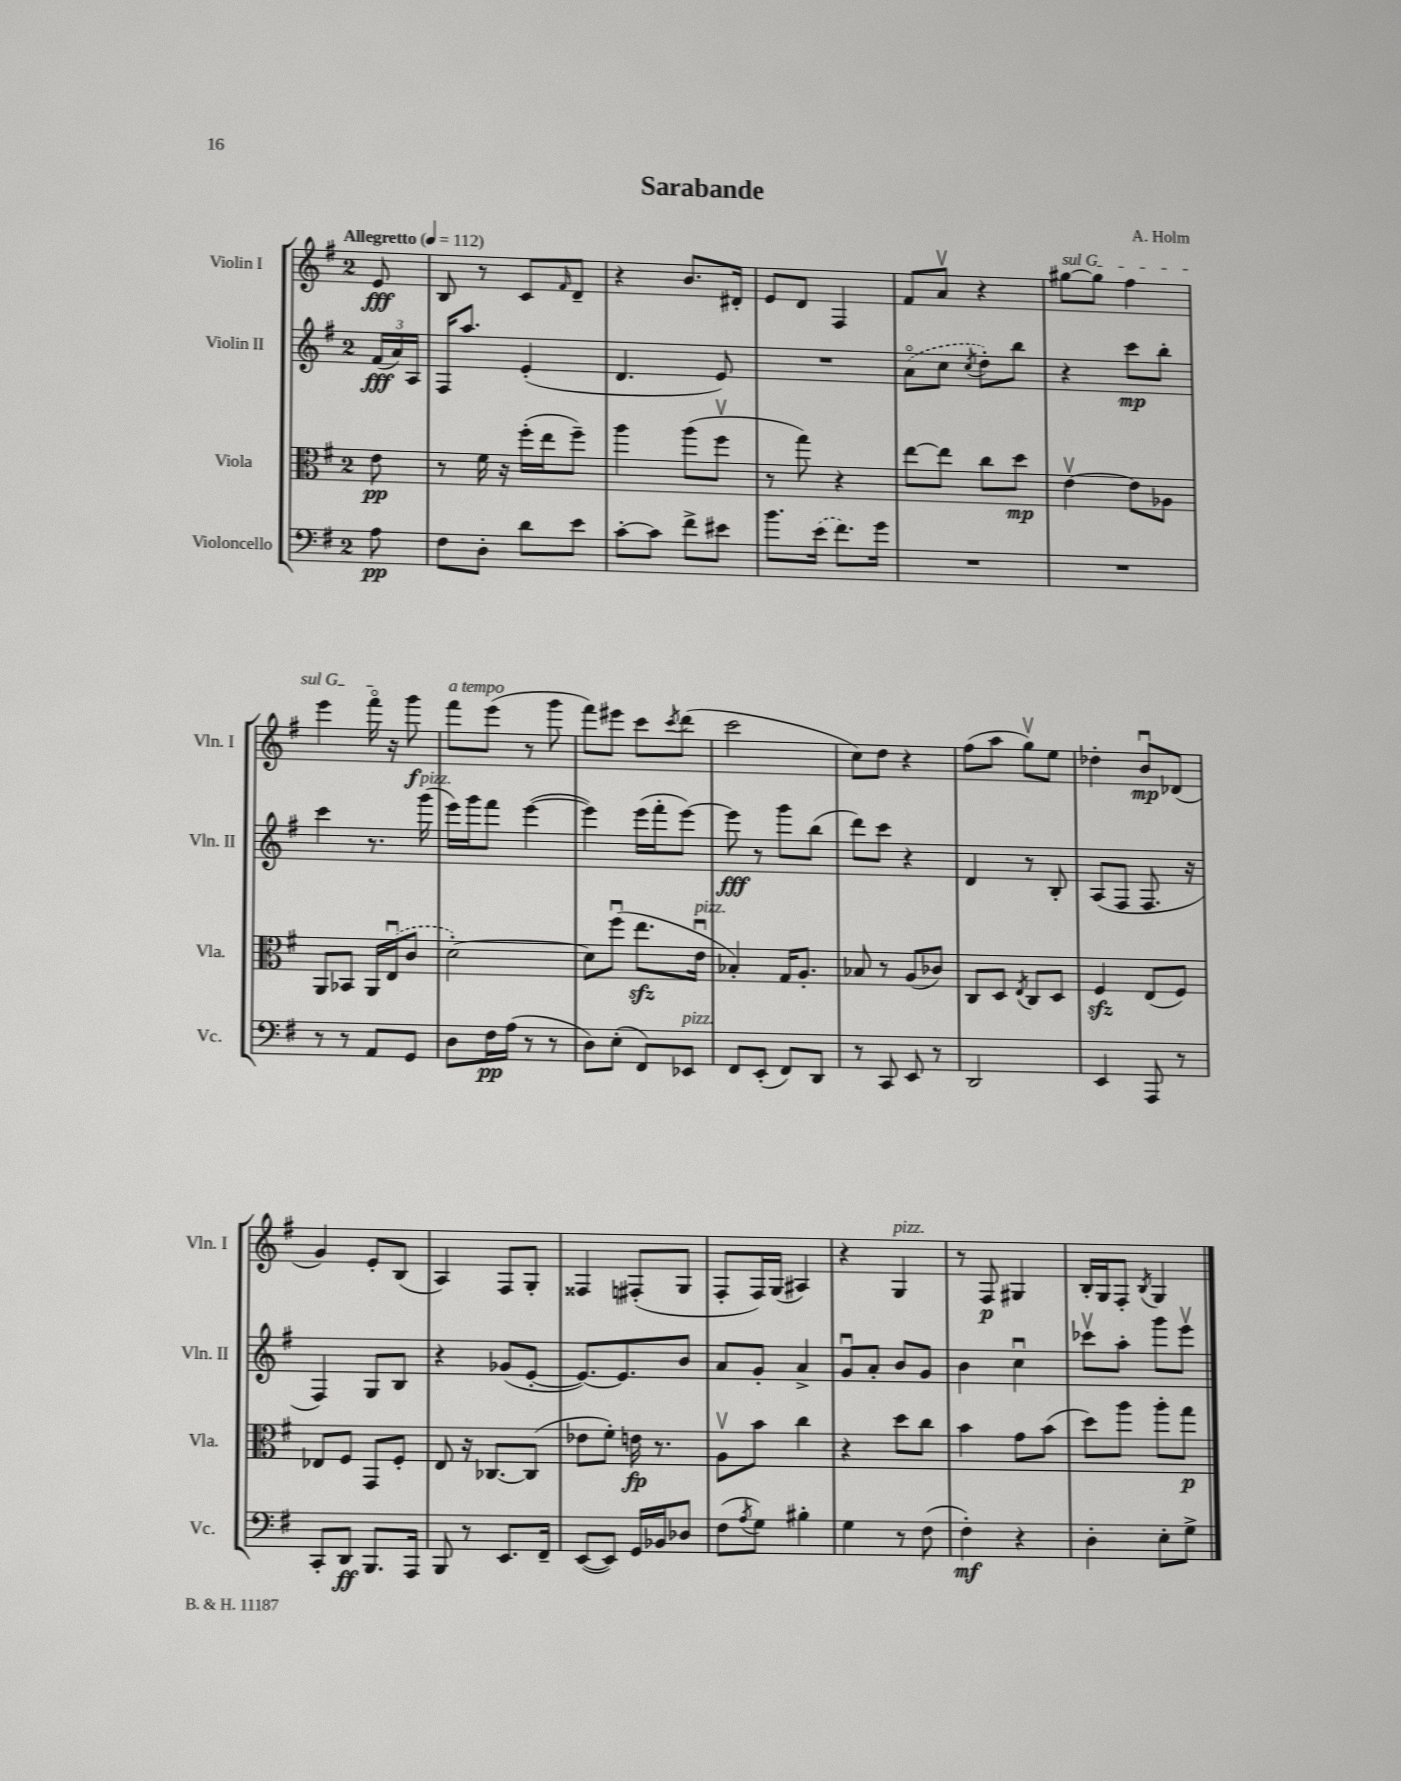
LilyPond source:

\header { title = "Sarabande" composer = "A. Holm" }
<<
\new StaffGroup <<
\new Staff = "s0" \with { instrumentName = "Violin I" shortInstrumentName = "Vln. I" } {
    \clef treble \key g \major \once \override Staff.TimeSignature.style = #'single-digit \time 2/4 \partial 8 \tempo "Allegretto" 4 = 112
    e'8\fff |
    b8 r8 c'8 \grace { fis'16 } d'8-- |
    r4 b'8. dis'16-. |
    e'8 d'8 fis4 |
    fis'8 a'8\upbow r4 |
    \once \override TextSpanner.bound-details.left.text = \markup { \italic "sul G" } gis''8~\startTextSpan gis''8 fis''4 |
    e'''4 fis'''16\flageolet\stopTextSpan r16 g'''8\f |
    fis'''8^\markup { \italic "a tempo" } e'''8( r8 g'''8 |
    fis'''8) eis'''8 c'''8 \acciaccatura { c'''8 } d'''8( |
    c'''2 |
    c''8) d''8 r4 |
    fis''8( a''8 g''8\upbow) e''8 |
    des''4-. b'8\downbow\mp des'8( |
    g'4) e'8-. b8( |
    a4) fis8 g8-. |
    fisis4 fis8-.( g8 |
    fis8-. fis16) g16( ais4) |
    r4 g4^\markup { \italic "pizz." } |
    r8 fis8\p gis4 |
    b16-. g16 fis8-. \acciaccatura { b8 } g4 \bar "|." |
}
\new Staff = "s1" \with { instrumentName = "Violin II" shortInstrumentName = "Vln. II" } {
    \clef treble \key g \major \once \override Staff.TimeSignature.style = #'single-digit \time 2/4 \partial 8
    \tuplet 3/2 { fis'16\fff( a'16) a16 } |
    fis16 a''8. e'4-.( |
    d'4. e'8) |
    R2 |
    \once \slurDashed a'8\flageolet( c''8 \acciaccatura { c''8 } d''8-.) b''8 |
    r4 c'''8\mp b''8-. |
    c'''4 r8. g'''16^\markup { \italic "pizz." }( |
    e'''16) g'''16 fis'''8 e'''4~( |
    e'''4) e'''16( fis'''16-. e'''8~) |
    e'''8\fff r8 g'''8 b''8( |
    d'''8) c'''8 r4 |
    d'4 r8 b8-. |
    a8( fis8 fis8. r16 |
    fis4) g8 b8 |
    r4 ges'8( e'8~-. |
    e'8.~) e'8. b'8 |
    a'8 g'8-. a'4-> |
    g'8\downbow a'8-. b'8 g'8 |
    b'4 c''4\downbow |
    ces'''8\upbow a''8-. g'''8 e'''8\upbow \bar "|." |
}
\new Staff = "s2" \with { instrumentName = "Viola" shortInstrumentName = "Vla." } {
    \clef alto \key g \major \once \override Staff.TimeSignature.style = #'single-digit \time 2/4 \partial 8
    e'8\pp |
    r8 fis'16 r16 fis''16-.( e''16 fis''8--) |
    a''4 a''8( fis''8\upbow |
    r8 g''8) r4 |
    e''8~ e''8 c''8 d''8\mp |
    e'4~\upbow e'8 aes8 |
    a,8 bes,8 a,16 \once \slurDashed e16\downbow( c'8 |
    d'2~-.) |
    d'8 fis''8\downbow( e''8.\sfz e'16\downbow^\markup { \italic "pizz." } |
    bes4-.) g16 a8.-. |
    bes8 r8 a8( ces'8) |
    c8 d8 \acciaccatura { e8 } c8 d8 |
    fis4\sfz e8( fis8) |
    ees8 fis8 g,8 fis8-. |
    e8 r16 ces8.~ ces8( |
    ees'8 fis'8-.) e'16\fp r8. |
    a8\upbow b'8 c''4 |
    r4 d''8 c''8 |
    b'4 g'8 b'8( |
    d''8) a''8 a''8-. g''8\p \bar "|." |
}
\new Staff = "s3" \with { instrumentName = "Violoncello" shortInstrumentName = "Vc." } {
    \clef bass \key g \major \once \override Staff.TimeSignature.style = #'single-digit \time 2/4 \partial 8
    a8\pp |
    fis8 d8-. d'8 e'8 |
    c'8~-. c'8 fis'8-> eis'8 |
    b'8. \once \slurDashed e'16( fis'8.) g'16 |
    R2 |
    R2 |
    r8 r8 a,8 g,8 |
    d8 fis16\pp a16( r8 r8 |
    d8) e8-.( fis,8) ees,8^\markup { \italic "pizz." } |
    fis,8 e,8-.( fis,8) d,8 |
    r8 c,8 e,8 r8 |
    d,2 |
    e,4 a,,8 r8 |
    c,8-. d,8\ff b,,8. a,,16 |
    b,,8 r8 e,8. fis,16-- |
    e,8~( e,8) g,16 bes,16 des8 |
    fis8( \acciaccatura { a8 } g8) bis4-. |
    g4 r8 fis8( |
    fis4-.\mf) r4 |
    d4-. e8-. g8-> \bar "|." |
}
>>
>>
\layout { \context { \Score \remove "Bar_number_engraver" } }
